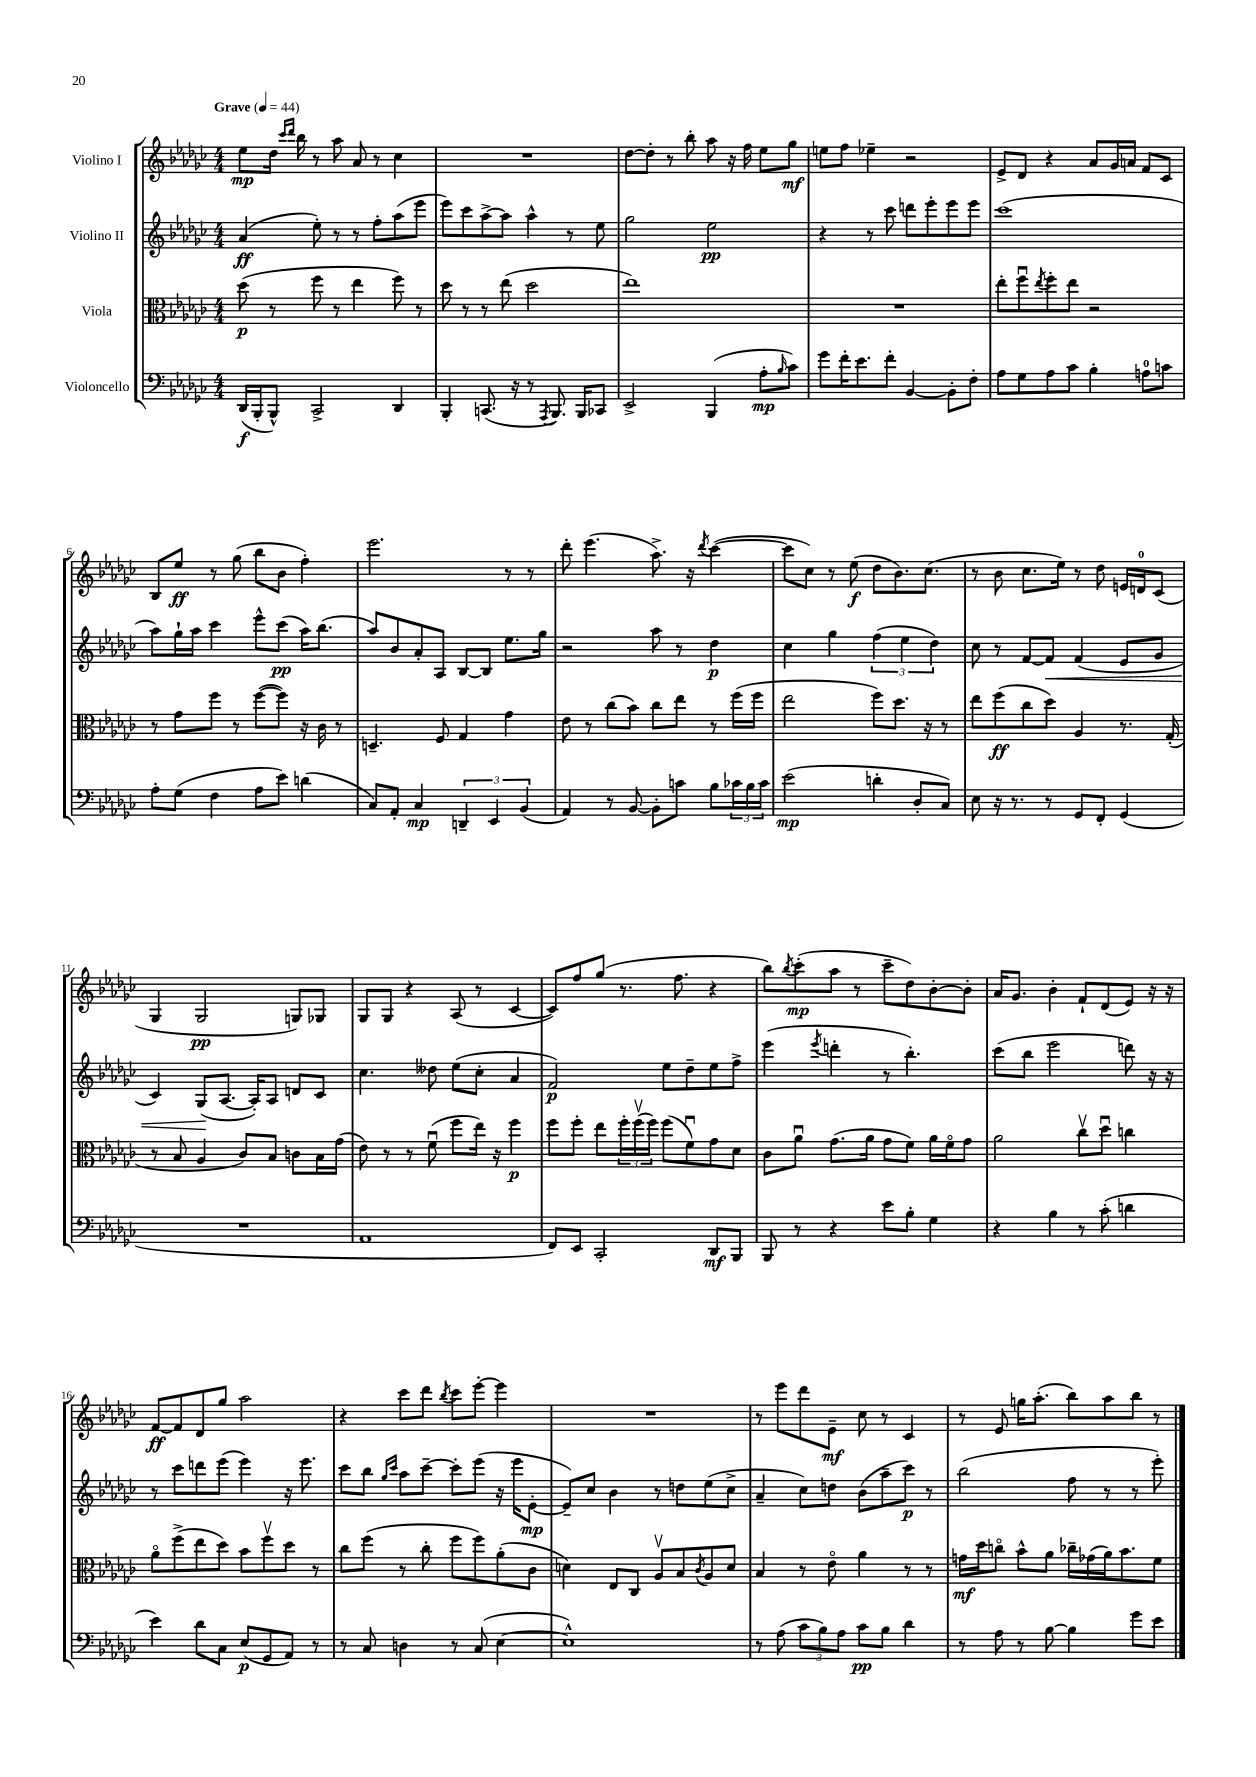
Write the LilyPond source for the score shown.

<<
\new StaffGroup <<
\new Staff = "s0" \with { instrumentName = "Violino I" } {
    \clef treble \key ges \major \numericTimeSignature \time 4/4 \tempo "Grave" 4 = 44
    ees''8\mp des''16 \grace { ces'''16 des'''16 } bes''16 r8 aes''8 aes'8 r8 ces''4 |
    R1 |
    des''8~ des''8-. r8 bes''8-. aes''8 r16 f''16 ees''8 ges''8\mf |
    e''8 f''8 ees''4-- r2 |
    ees'8-> des'8 r4 aes'8 ges'16 a'16 f'8 ces'8 |
    bes8 ees''8\ff r8 ges''8( bes''8 bes'8 f''4-.) |
    ees'''2. r8 r8 |
    des'''8-. ees'''4.( aes''8.->) r16 \acciaccatura { des'''8 } ces'''4~( |
    ces'''8 ces''8) r8 ees''8\f( des''8 bes'8.) ces''8.( |
    r8 bes'8 ces''8. ees''16) r8 des''8 e'16 d'16-0 ces'8( |
    ges4 ges2\pp g8) ges8 |
    ges8 ges8 r4 aes8( r8 ces'4~ |
    ces'8) f''8 ges''8( r8. f''8. r4 |
    bes''8) \acciaccatura { bes''8 } ces'''8-.\mp( aes''8 r8 ces'''8-- des''8) bes'8~-. bes'8-. |
    aes'16 ges'8. bes'4-. f'8-! des'8( ees'8) r16 r16 |
    f'8~\ff f'8 des'8 ges''8 aes''2 |
    r4 ces'''8 des'''8 \acciaccatura { bes''8 } ces'''8 ees'''8~-. ees'''4 |
    R1 |
    r8 ees'''8 des'''8 ees'8--\mf ces''8 r8 ces'4 |
    r8 ees'8 g''16 aes''8.-.( bes''8) aes''8 bes''8 r8 \bar "|." |
}
\new Staff = "s1" \with { instrumentName = "Violino II" } {
    \clef treble \key ges \major \numericTimeSignature \time 4/4
    aes'4\ff( ees''8-.) r8 r8 f''8-. aes''8( ees'''8 |
    ees'''8) ces'''8 aes''8~-> aes''8 aes''4-^ r8 ees''8 |
    ges''2 ees''2\pp |
    r4 r8 ces'''8 d'''8 ees'''8-. ees'''8 ees'''8 |
    ces'''1( |
    aes''8) ges''16-! aes''16 ces'''4 ees'''8-^ ces'''8\pp( aes''16) bes''8.( |
    aes''8) bes'8 aes'8-. aes8 bes8~ bes8 ees''8. ges''16 |
    r2 aes''8 r8 des''4\p |
    ces''4 ges''4 \tuplet 3/2 { f''4( ees''4 des''4) } |
    ces''8 r8 f'8~ f'8\< f'4( ees'8 ges'8 |
    ces'4) ges8\!( aes8.~ aes16-.) aes8 d'8 ces'8 |
    ces''4. deses''8 ees''8( ces''8-. aes'4 |
    f'2\p) ees''8 des''8-- ees''8 f''8-> |
    ees'''4( \acciaccatura { ees'''8 } d'''4-. r8 bes''4.-.) |
    ces'''8( bes''8 ees'''2 d'''8) r16 r16 |
    r8 ces'''8 d'''8 ees'''8( ees'''4) r16 ees'''8. |
    ces'''8 bes''8 \grace { ges''16 ces'''16 } aes''8 ces'''8~-- ces'''8-. ees'''8( r16 ees'''16 ees'8~-.\mp |
    ees'8--) ces''8 bes'4 r8 d''8 ees''8( ces''8-> |
    aes'4-- ces''8) d''8 bes'8( aes''8-- ces'''8\p) r8 |
    bes''2( f''8 r8 r8 ees'''8-.) \bar "|." |
}
\new Staff = "s2" \with { instrumentName = "Viola" } {
    \clef alto \key ges \major \numericTimeSignature \time 4/4
    des''8\p( r8 f''8 r8 ees''4 f''8) r8 |
    des''8 r8 r8 ees''8( des''2 |
    ees''1) |
    R1 |
    ees''8-. f''8\downbow \acciaccatura { ees''8 } f''8-. ees''8 r2 |
    r8 ges'8 f''8 r8 f''8~( f''8) r16 ces'16 r8 |
    d4.-- f8 ges4 ges'4 |
    ees'8 r8 ces''8( bes'8) ces''8 ees''8 r8 f''16( f''16 |
    ees''2 f''8) des''8. r16 r8 |
    ees''8 f''8\ff( ces''8 des''8) aes4 r8. ges16-.( |
    r8 bes8 aes4 ces'8) bes8 c'8 bes16 ges'16( |
    ees'8) r8 r8 f'8\downbow( f''8 ees''16) r16 f''4\p |
    f''8 f''8-. ees''8 \tuplet 3/2 { f''16-. f''16\upbow( f''16) } f''8( f'8\downbow) ges'8 des'8 |
    ces'8 aes'8\downbow ges'8.( aes'16 ges'8 f'8) aes'16 f'16\flageolet ges'8 |
    aes'2 ces''8\upbow des''8\downbow c''4 |
    aes'8\flageolet f''8->( ees''8 des''8) bes'8 f''8\upbow des''8 r8 |
    ces''8 f''8( r8 ces''8-. f''8 f''8) aes'8-.( ces'8 |
    d'4) ees8 ces8 aes8\upbow bes8 \acciaccatura { ces'8 } aes8 d'8 |
    bes4 r8 ees'8\flageolet aes'4 r8 r8 |
    g'16\mf des''16 c''8\flageolet bes'8-^ aes'8 ces''16-- ges'16( aes'16) bes'8. f'8 \bar "|." |
}
\new Staff = "s3" \with { instrumentName = "Violoncello" } {
    \clef bass \key ges \major \numericTimeSignature \time 4/4
    des,16\f( bes,,16-. bes,,8-^) ces,2-> des,4 |
    bes,,4-. c,8.( r16 r8 \acciaccatura { aes,,8 } bes,,8.) bes,,16 ces,8 |
    ees,2-> bes,,4( aes8-.\mp \grace { bes16 } ces'8) |
    ges'8 f'16-. ees'8. f'8-. bes,4~ bes,8-. f8-. |
    aes8 ges8 aes8 ces'8 bes4-. a8-0 c'8 |
    aes8-. ges8( f4 aes8 ees'8) d'4( |
    ces8) aes,8-. ces4\mp \tuplet 3/2 { d,4-- ees,4 bes,4( } |
    aes,4) r8 bes,8~ bes,8-. c'8 bes8 \tuplet 3/2 { ces'16 bes16 ces'16 } |
    ees'2\mp( d'4-. des8-. ces8) |
    ees8 r16 r8. r8 ges,8 f,8-. ges,4( |
    R1 |
    aes,1 |
    f,8) ees,8 ces,2-. des,8\mf bes,,8 |
    bes,,8 r8 r4 ees'8 bes8-. ges4 |
    r4 bes4 r8 ces'8-.( d'4 |
    ees'4) des'8 ces8 ees8\p( ges,8 aes,8) r8 |
    r8 ces8 d4 r8 ces8( ees4~ |
    ees1-^) |
    r8 aes8( \tuplet 3/2 { ces'8 bes8) aes8 } ces'8\pp bes8 des'4 |
    r8 aes8 r8 bes8~ bes4 ges'8 ees'8 \bar "|." |
}
>>
>>
